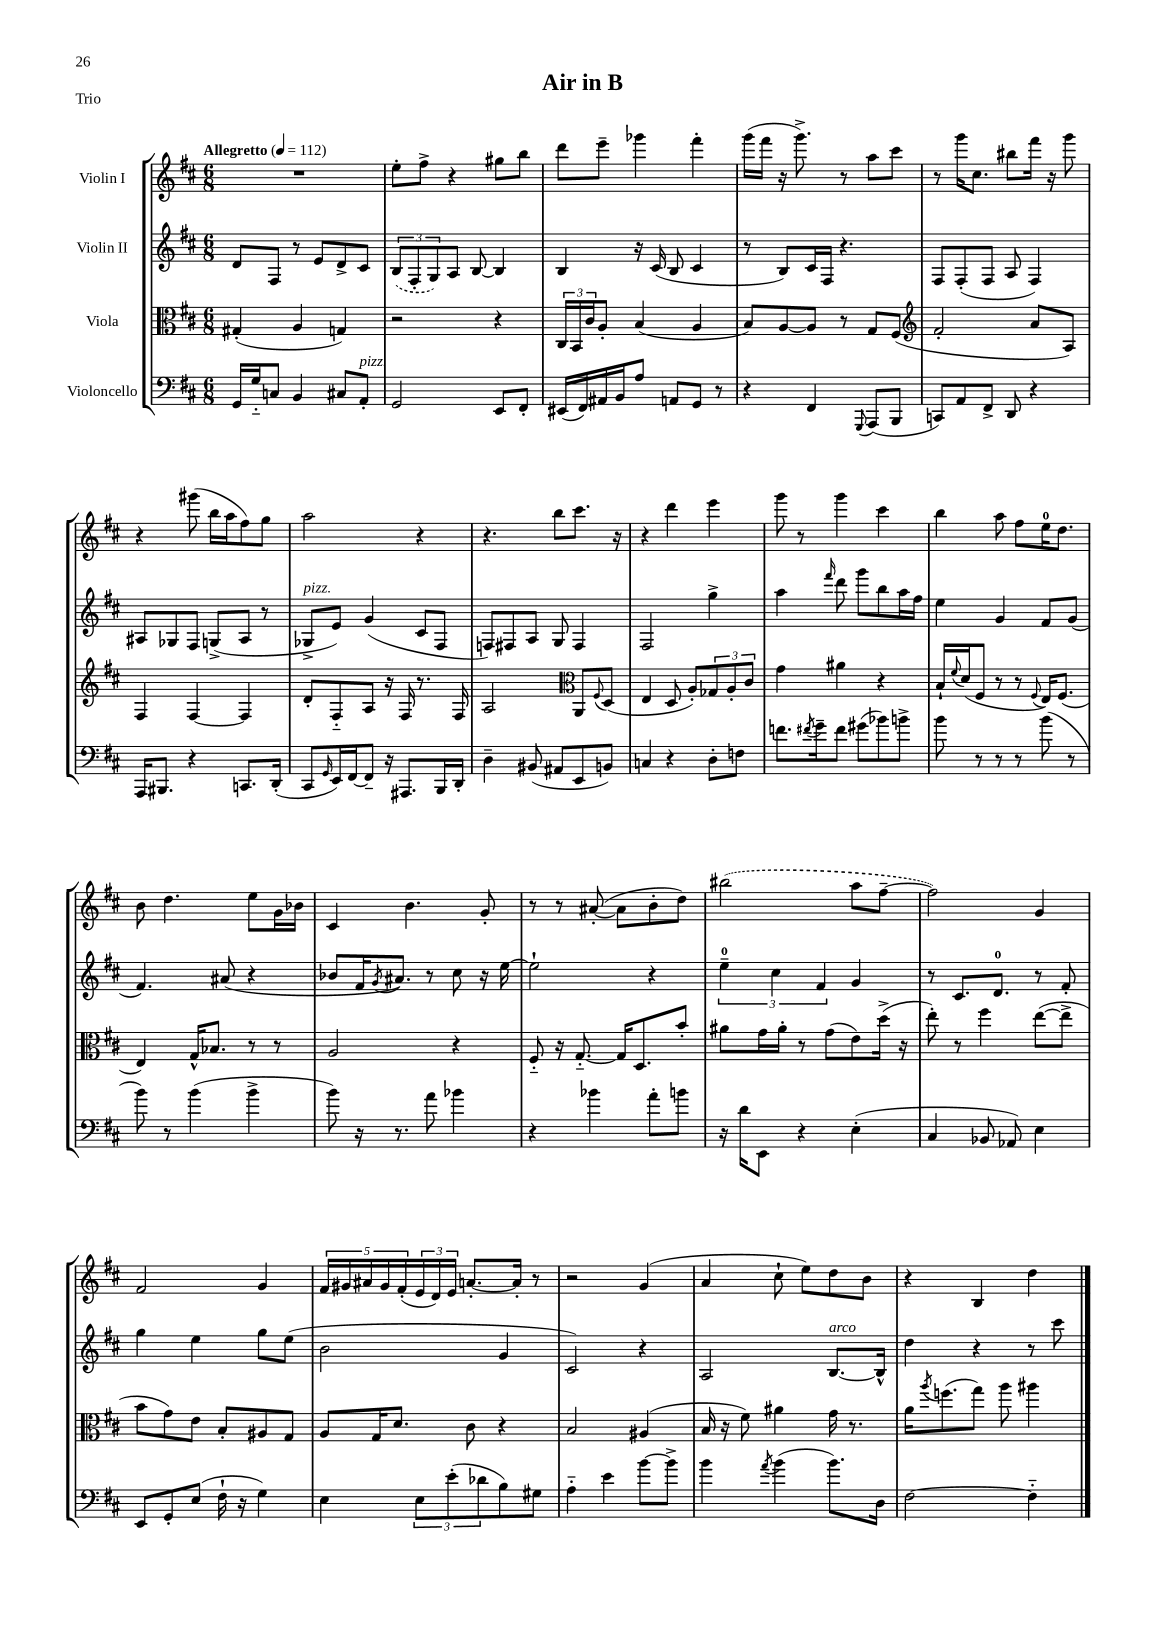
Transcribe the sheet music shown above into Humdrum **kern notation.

**kern	**kern	**kern	**kern
*part4	*part3	*part2	*part1
*staff4	*staff3	*staff2	*staff1
*I"Violoncello	*I"Viola	*I"Violin II	*I"Violin I
*clefF4	*clefC3	*clefG2	*clefG2
*k[f#c#]	*k[f#c#]	*k[f#c#]	*k[f#c#]
*M6/8	*M6/8	*M6/8	*M6/8
*MM112	*MM112	*MM112	*MM112
=1	=1	=1	=1
!	!	!	!LO:TX:a:B:t=Allegretto
16GG/LL	(4G#X'/	8d/L	2.r
16G/J	.	.	.
8Cn/J	.	8F#/J	.
4BB/	4A/	8r	.
.	.	8e/L	.
8C#X/L	4Gn/)	8d^/	.
!LO:TX:a:i:t=pizz.	!	!	!
8AA'/J	.	8c#/J	.
=2	=2	=2	=2
2GG/	2r	(12B/L	8ee'\L
.	.	12F#'/	.
.	.	.	8ff#^\J
.	.	12G/)	.
.	.	8A/J	4r
.	.	[8B/	.
8EE/L	4r	4B/]	8gg#X\L
8FF#'/J	.	.	8bb\J
=3	=3	=3	=3
(16EE#X/LL	24C#/LL	4B/	8ddd\L
.	24BB/	.	.
16FF#/)	.	.	.
.	24c#/J	.	.
16AA#X/	8A'/J	.	8eee~\J
16BB/J	.	.	.
8A/J	(4B/	16r	4ggg-X\
.	.	(16c#/	.
8AAn/L	.	8B/	.
8GG/J	4A/	4c#/	4fff#'\
8r	.	.	.
=4	=4	=4	=4
4r	8B/L)	8r	(16ggg\LL
.	.	.	16fff#\JJ
.	[8A/	8B/L)	16r
.	.	.	8.ggg^\)
4FF#/	8A/J]	16c#/L	.
.	.	16F#/JJ	.
.	8r	4.r	8r
8qqGGG/	.	.	.
(8AAA/L	8G/L	.	8aa\L
8BBB/J	(8F#/J	.	8ccc#\J
=5	=5	=5	=5
*	*clefG2	*	*
8CCn/L)	2f#'/	8F#/L	8r
8AA/	.	(8F#'/	16ggg\KL
.	.	.	8.cc#\J
8FF#^/J	.	8F#/J	.
8DD/	.	8A/	8bb#X\L
4r	8a/L	4F#/)	16fff#\Jk
.	.	.	16r
.	8A/J)	.	8ggg\
!!LO:LB:g=z
=6	=6	=6	=6
16AAA/KL	4F#/	8A#X/L	4r
8.BBB#X/J	.	.	.
.	.	8G-X/	.
4r	[4F#/	8F#/J	(8ggg#X\
.	.	(8Gn^/L	16bb\LL
.	.	.	16aa\J
8.CCn/L	4F#/]	8A#/J	8ff#\)
.	.	8r	8gg\J
(16DD'/Jk	.	.	.
=7	=7	=7	=7
!	!	!LO:TX:a:i:t=pizz.	!
8CC#/L	8d'/L	8G-X^/L	2aa\
16qqGG/	.	.	.
16EE/L)	8F#/	8e/J)	.
[16FF#/J	.	.	.
8FF#~/J]	8A/J	(4g/	.
16r	16r	.	.
8.AAA#X/L	16F#/	.	.
.	8.r	8c#/L	4r
16BBB/L	.	8F#/J	.
16DD'/JJ	16F#/	.	.
=8	=8	=8	=8
4D~\	2A/	8Fn/L)	4.r
.	.	8F#X/	.
(8BB#X/	.	8A/J	.
8AA#X/L	.	8G/	8bb\L
*	*clefC3	*	*
8EE/	8AA/L	4F#/	8.ccc#\J
.	8qqF#/	.	.
8BBn/J)	(8D/J	.	.
.	.	.	16r
=9	=9	=9	=9
4Cn/	4E/	2F#/	4r
4r	8D/	.	4ddd\
.	8A'/L)	.	.
8D'\L	12G-X/	4gg^\	4eee\
.	12A'/	.	.
8Fn\J	.	.	.
.	12c#/J	.	.
=10	=10	=10	=10
8.fn\L	4g\	4aa\	8ggg\
.	.	.	8r
8qf#X/	.	.	.
16g~\k	.	.	.
.	.	16qqfff#/	.
8f#\J	4a#X\	8ddd\	4ggg\
(8g#X\L	.	8ggg\L	.
8b-X\)	4r	8bb\	4ccc#\
8bn^\J	.	16aa\L	.
.	.	16ff#\JJ	.
=11	=11	=11	=11
8b\	16B`/LL	4ee\	4bb\
.	8qqf#/	.	.
.	(16d/J	.	.
8r	8F#/J	.	.
8r	8r	4g/	8aa\
8r	8r	.	8ff#\L
.	8qqF#/	.	.
(8b\	16E/KL)	8f#/L	16ee\K
.	(8.F#/J	.	8.dd\J
8r	.	(8g/J	.
!!LO:LB:g=z
=12	=12	=12	=12
8b\)	4E/)	4.f#/)	8b\
8r	.	.	4.dd\
(4b\	16G^^/KL	.	.
.	8.B-X/J	.	.
.	.	(8a#X/	.
4b^\	8r	4r	8ee\L
.	8r	.	16g\L
.	.	.	16b-X\JJ
=13	=13	=13	=13
8b\)	2A/	8b-X/L	4c#/
16r	.	16f#/K	.
.	.	8qg/	.
8.r	.	8.a#X/J)	.
.	.	.	4.b\
8a\	.	8r	.
4b-X\	4r	8cc#\	.
.	.	16r	8g'/
.	.	[16ee\	.
=14	=14	=14	=14
4r	8F#/	2ee`\]	8r
.	16r	.	8r
.	[8.G/	.	.
4b-X\	.	.	([8a#X'/
.	16G/KL]	.	8a#\L]
.	8.D/	.	.
8a'\L	.	4r	8b'\
8bn\J	8b'/J	.	8dd\J)
=15	=15	=15	=15
16r	8a#X\L	6ee~\	(2bb#X\
16d\KL	.	.	.
8EE\J	16g\L	.	.
.	.	6cc#\	.
.	16a#'\JJ	.	.
4r	8r	.	.
.	.	6f#/	.
.	(8g\L	.	.
(4E'\	8e\)	4g/	8aa\L
.	(16dd^\Jk	.	[8ff#~\J
.	16r	.	.
=16	=16	=16	=16
4C#/	8ee'\)	8r	2ff#\])
.	8r	8.c#/L	.
8BB-X/	4ff#\	.	.
.	.	8.d/J	.
8AA-X/)	.	.	.
4E\	([8ee\L	8r	4g/
.	8ee^\J]	8f#'/	.
!!LO:LB:g=z
=17	=17	=17	=17
8EE/L	8b\L	4gg\	2f#/
8GG'/	8g\)	.	.
(8E/J	8e\J	4ee\	.
16F#`\	8B'/L	.	.
16r	.	.	.
4G\)	8A#X/	8gg\L	4g/
.	8G/J	(8ee\J	.
=18	=18	=18	=18
4E\	8A/L	2b\	20f#/LL
.	.	.	20g#X/
.	.	.	20a#X/
.	16G/K	.	.
.	.	.	20g#/
.	8.d/J	.	.
.	.	.	(20f#'/
12E\L	.	.	24e/
.	.	.	24d/)
(12e'\	.	.	24e/JJ
.	8c#\	.	[8.an'/L
12d-X\	.	.	.
8B\)	4r	4g/	.
.	.	.	16a'/Jk]
8G#X\J	.	.	8r
=19	=19	=19	=19
4A\	2B/	2c#/)	2r
4e\	.	.	.
[8b\L	(4A#X/	4r	(4g/
8b^\J]	.	.	.
=20	=20	=20	=20
4b\	16B/	2A/	4a/
.	16r	.	.
.	8f#\)	.	.
8qa/	.	.	.
(4b\	4a#X\	.	8cc#`\
.	.	.	8ee\L)
!	!	!LO:TX:a:i:t=arco	!
8.b\L)	16g\	[8.B/L	8dd\
.	8.r	.	.
.	.	.	8b\J
16D\Jk	.	16B^^/Jk]	.
=21	=21	=21	=21
[2F#\	16a\KL	4dd\	4r
.	8qaa/	.	.
.	(8.ffn\	.	.
.	8gg\J)	4r	4B/
.	8aa\	.	.
4F#\]	4aa#X\	8r	4dd\
.	.	8ccc#\	.
==	==	==	==
*-	*-	*-	*-
